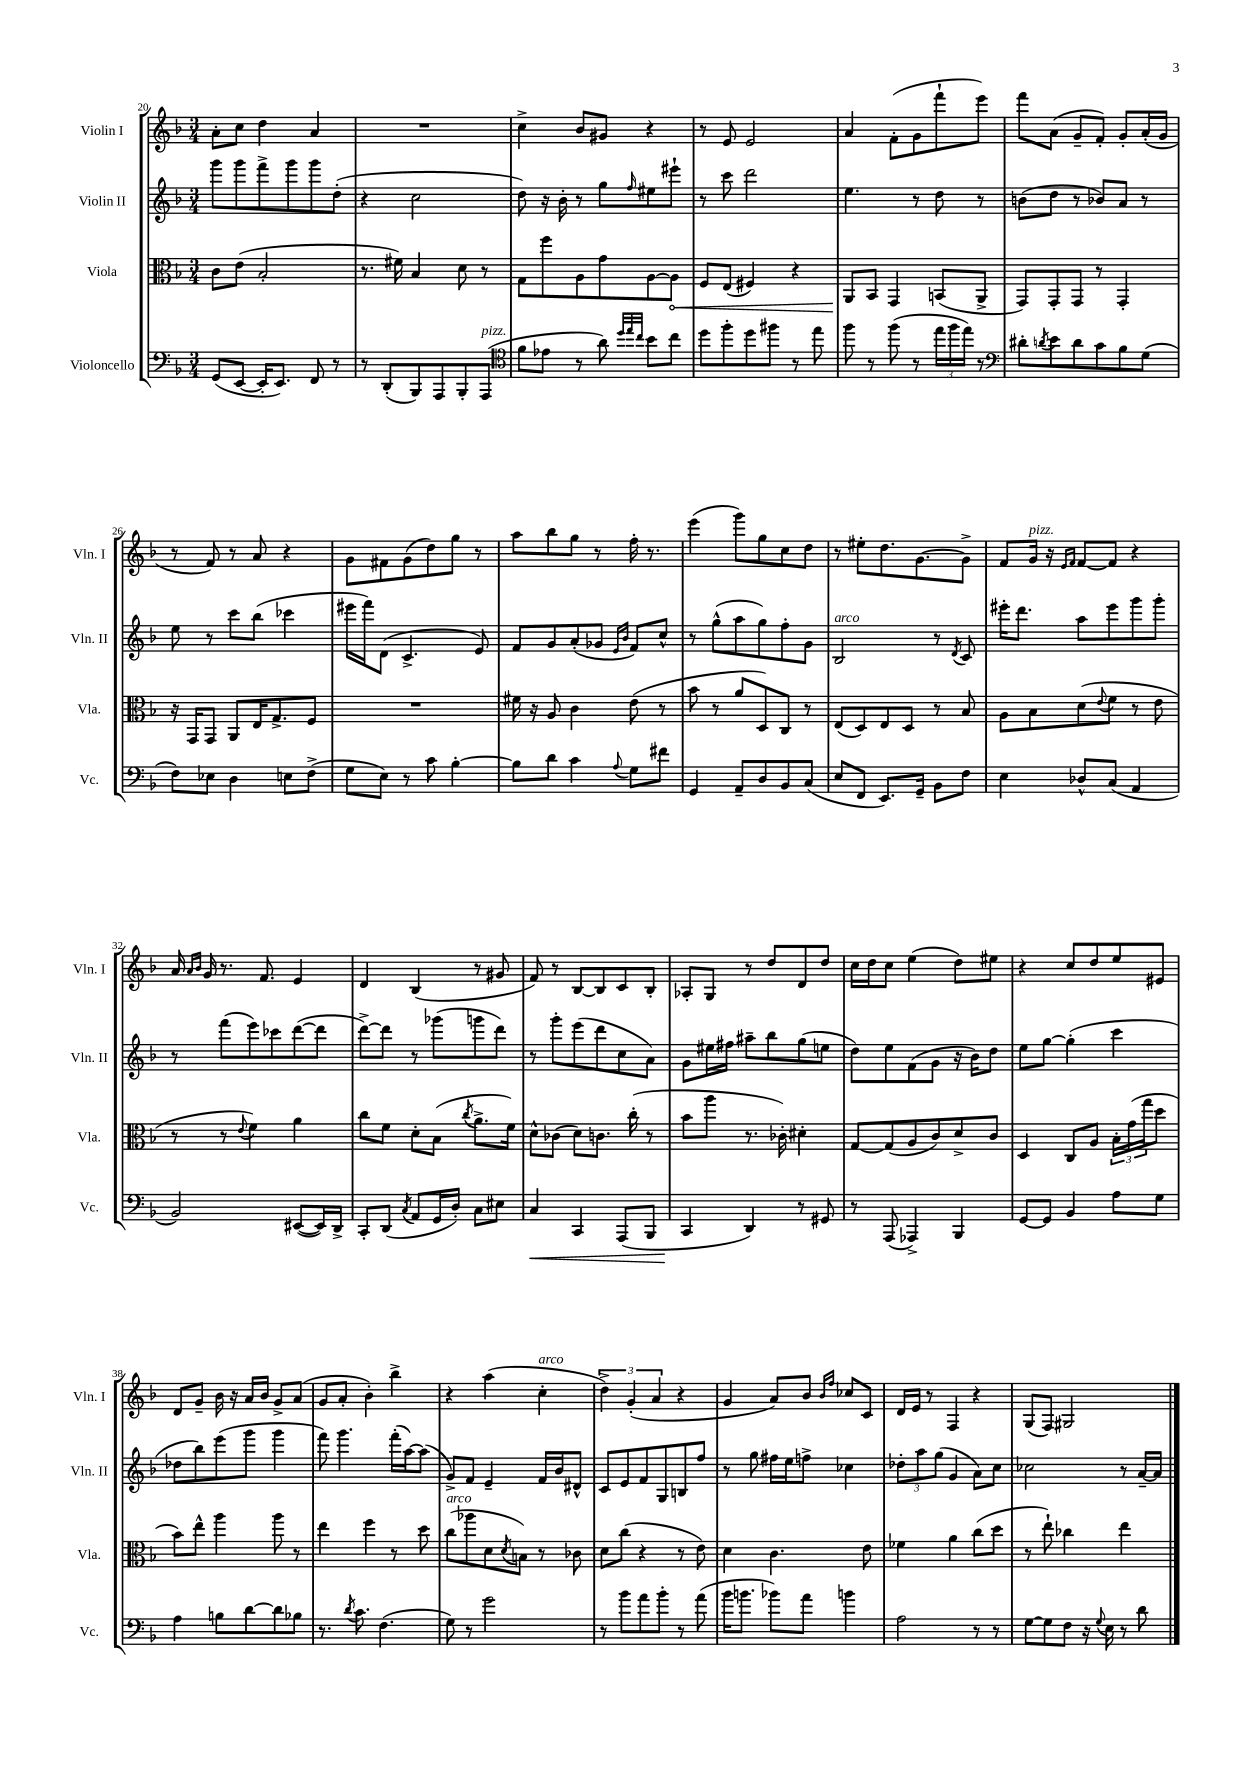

**kern	**kern	**kern	**kern
*staff4	*staff3	*staff2	*staff1
*clefF4	*clefC3	*clefG2	*clefG2
*k[b-]	*k[b-]	*k[b-]	*k[b-]
*M3/4	*M3/4	*M3/4	*M3/4
(8GG/L	8c\L	8ggg\L	8a'\L
[8EE/J	(8e\J	8ggg\	8cc\J
16EE'/]LK	2B-'/	8fff^\	4dd\
8.EE/J)	.	.	.
.	.	8ggg\	.
8FF/	.	8ggg\	4a/
8r	.	(8dd'\J	.
=	=	=	=
8r	8.r	4r	2.r
(8DD'/L	.	.	.
.	16f#\)	.	.
8BBB-/)	4B-/	2cc\	.
8AAA/	.	.	.
8BBB-'/	8d\	.	.
(8AAA/J	8r	.	.
=	=	=	=
*clefC4	*	*	*
8f\L	8G\L	8dd\)	4cc^\
8e-\J	8ff\	16r	.
.	.	16b-'\	.
8r	8A\	8r	8b-/L
8a\)	8g\	8gg\L	8g#/J
32qqdd/LLL	.	.	.
32qqee/	.	.	.
32qqcc/JJJ	.	16qqff/	.
8b-\L	[8A\	8ee#\	4r
8cc\J	8A\]J	8eee#`\J	.
=	=	=	=
8dd\L	8F/L	8r	8r
8ff'\	(8E/J	8ccc\	8e/
8dd\	4F#/)	2ddd\	2e/
8ff#\J	.	.	.
8r	4r	.	.
8ee\	.	.	.
=	=	=	=
8ff\	8AA/L	4.ee\	4a/
8r	8BB-/J	.	.
(8ff\	4GG/	.	(8f'\L
8r	.	8r	8g\
24ee\LL	(8BB/L	8dd\	8fff`\
24ff\	.	.	.
24ee\JJ)	.	.	.
8r	8AA^/J	8r	8eee\J)
=	=	=	=
*clefF4	*	*	*
8d#'\L	8GG/L)	(8b\L	8fff\L
8qd/	.	.	.
8e\	8GG'/	8dd\J	(8a\J
8d\	8GG/J	8r	8g~/L
8c\	8r	8b-/L)	8f'/J)
8B-\	4GG'/	8a/J	8g'/L
(8G\J	.	8r	(16a'/L
.	.	.	16g/JJ
=	=	=	=
8F\L)	16r	8ee\	8r
.	16GG/LK	.	.
8E-\J	8GG/J	8r	8f/)
4D\	8AA/L	8ccc\L	8r
.	16E/K	(8bb-\J	8a/
.	8.G^/	.	.
8E\L	.	4ccc-\	4r
(8F^\J	8F/J	.	.
=	=	=	=
8G\L	2.r	16eee#\LL	8g\L
.	.	16fff\J)	.
8E\J)	.	(8d\J	8f#\
8r	.	4.c^/	(8g\
8c\	.	.	8dd\)
[4B-'\	.	.	8gg\J
.	.	8e/)	8r
=	=	=	=
8B-\]L	16f#\	8f/L	8aa\L
.	16r	.	.
8d\J	8A/	8g/	8bb-\
4c\	4c\	(8a'/	8gg\J
.	.	8g-/J	8r
.	.	16qqe/LL	.
8qqA/	.	16qqb-/JJ	.
8G\L	(8e\	8f/L)	16ff'\
.	.	.	8.r
8f#\J	8r	8cc^^/J	.
=	=	=	=
4GG/	8b-\	8r	(4eee\
.	8r	(8gg^^\L	.
8AA~/L	8a/L	8aa\	8ggg\L)
8D/	8D/)	8gg\)	8gg\
8BB-/	8C/J	8ff'\	8cc\
(8C/J	8r	8g\J	8dd\J
=	=	=	=
8E/L	(8E/L	2B-/	8r
8FF/J	8D/)	.	8ee#'\L
8.EE/L)	8E/	.	8.dd\
.	8D/J	.	.
16GG~/Jk	.	.	[8.g\
8BB-\L	8r	8r	.
.	.	8qd/	.
8F\J	8B-/	8c/	8g^\]J
=	=	=	=
4E\	8A\L	16eee#'\LK	8f/L
.	.	8.ddd\J	.
.	8B-\	.	16g/Jk
.	.	.	16r
.	.	.	16qqe/LL
.	.	.	16qqf/JJ
8D-^^/L	(8d\	8aa\L	[8f/L
.	8qqe/	.	.
(8C/J	8f\J	8eee#\	8f/]J
4AA/	8r	8ggg\	4r
.	8e\	8ggg'\J	.
=	=	=	=
2BB-/)	8r	8r	16a/
.	.	.	16qqa/LL
.	.	.	16qqb-/JJ
.	.	.	16g/
.	8r	(8fff\L	8.r
.	8qqe/	.	.
.	4f\)	8eee\)	.
.	.	.	8.f/
.	.	8ccc-\	.
([8EE#/L	4a\	([8ddd\	4e/
16EE#/]L)	.	8ddd\]J	.
16DD^/JJ	.	.	.
=	=	=	=
8CC'/L	8cc\L	[8ddd^\L)	4d/
(8DD/J	8f\J	8ddd\]J	.
8qC/	.	.	.
8AA/L	8d'\L	8r	(4B-/
16GG/L	(8B-\J	(8ggg-\L	.
16D'/JJ)	.	.	.
.	8qcc/	.	.
8C\L	8.a^\L	8ggg\	8r
8E#\J	.	8ddd\J)	8g#/
.	16f\Jk)	.	.
=	=	=	=
4C/	8d^^\L	8r	8f/)
.	(8c-\J	8ggg'\L	8r
4CC/	8d\L)	(8eee\	[8B-/L
.	8.c\J	8ddd\	8B-/]
(8AAA/L	.	8cc\	8c/
.	(16cc'\	.	.
8BBB-/J	8r	8a\J)	8B-'/J
=	=	=	=
4CC/	8b-\L	8g\L	8A-'/L
.	8aa\J	16ee#\L	8G/J
.	.	16ff#\JJ	.
4DD/)	8.r	8aa#~\L	8r
.	.	8bb-\	8dd/L
.	16c-'\)	.	.
8r	4d#'\	(8gg\	8d/
8GG#/	.	8ee\J	8dd/J
=	=	=	=
8r	[8G/L	8dd\L)	16cc\LL
.	.	.	16dd\J
(8AAA/	(8G/]	8ee\	8cc\J
4AAA-^/)	8A/	(8f\	(4ee\
.	8c/)	8g\J	.
4BBB-/	8d^/	16r	8dd\L)
.	.	16b-\LK)	.
.	8c/J	8dd\J	8ee#\J
=	=	=	=
[8GG/L	4D/	8ee\L	4r
8GG/]J	.	[8gg\J	.
4BB-/	8C/L	(4gg'\]	8cc/L
.	8A/J	.	8dd/
8A\L	24B-'\LL	4ccc\	8ee/
.	(24g\	.	.
.	24gg\J	.	.
8G\J	8dd\J	.	8e#/J
=	=	=	=
4A\	8b-\L)	8dd-\L	8d/L
.	8ee^^\J	8bb-\)	8g~/J
8B\L	4aa\	(8eee\	16b-\
.	.	.	16r
[8d\	.	8ggg\J	16a/LL
.	.	.	16b-/JJ
8d\]	8aa\	4ggg\	8g^/L
8B-\J	8r	.	(8a/J
=	=	=	=
8.r	4ee\	8fff\)	8g/L
.	.	4.ggg\	8a'/J
8qd/	.	.	.
8.c\	.	.	.
.	4ff\	.	4b-'\)
(4.F\	.	.	.
.	8r	(16fff'\LL	4bb-^\
.	.	[16aa\J)	.
.	8dd\	(8aa\]J	.
=	=	=	=
8G\)	(8cc\L	8g^/L)	4r
8r	8aa-\	8f/J	.
2g\	8d\	4e~/	(4aa\
.	8qd/	.	.
.	8B\J)	.	.
.	8r	16f/LL	4cc'\
.	.	16b-/J	.
.	8c-\	8d#^^/J	.
=	=	=	=
8r	8d\L	8c/L	6dd^\)
8b-\L	(8cc\J	8e/	.
.	.	.	(6g'/
8a\	4r	8f/	.
.	.	.	6a/
8b-'\J	.	8G/	.
8r	8r	8B/	4r
(8a\	8e\)	8ff/J	.
=	=	=	=
16b-\LK	4d\	8r	4g/
8.b\J	.	.	.
.	.	8gg\	.
8b-\L)	4.c\	16ff#\LL	8a/L)
.	.	16ee\J	.
8a\J	.	8ff^\J	8b-/J
.	.	.	16qqb-/LL
.	.	.	16qqff/JJ
4b\	.	4cc-\	8cc-/L
.	8e\	.	8c/J
=	=	=	=
2A\	4f-\	12dd-'\L	16d/LL
.	.	.	16e/JJ
.	.	12aa\	.
.	.	.	8r
.	.	(12gg\J	.
.	4a\	4g/	4F/
8r	(8cc\L	8a\L)	4r
8r	8dd\J	8cc\J	.
=	=	=	=
[8G\L	8r	2cc-\	(8G/L
8G\]	8ee`\)	.	8F/J)
8F\J	4cc-\	.	2G#/
16r	.	.	.
8qqG/	.	.	.
16E\	.	.	.
8r	4ee\	8r	.
8d\	.	[16a~/LL	.
.	.	16a/]JJ	.
==	==	==	==
*-	*-	*-	*-
